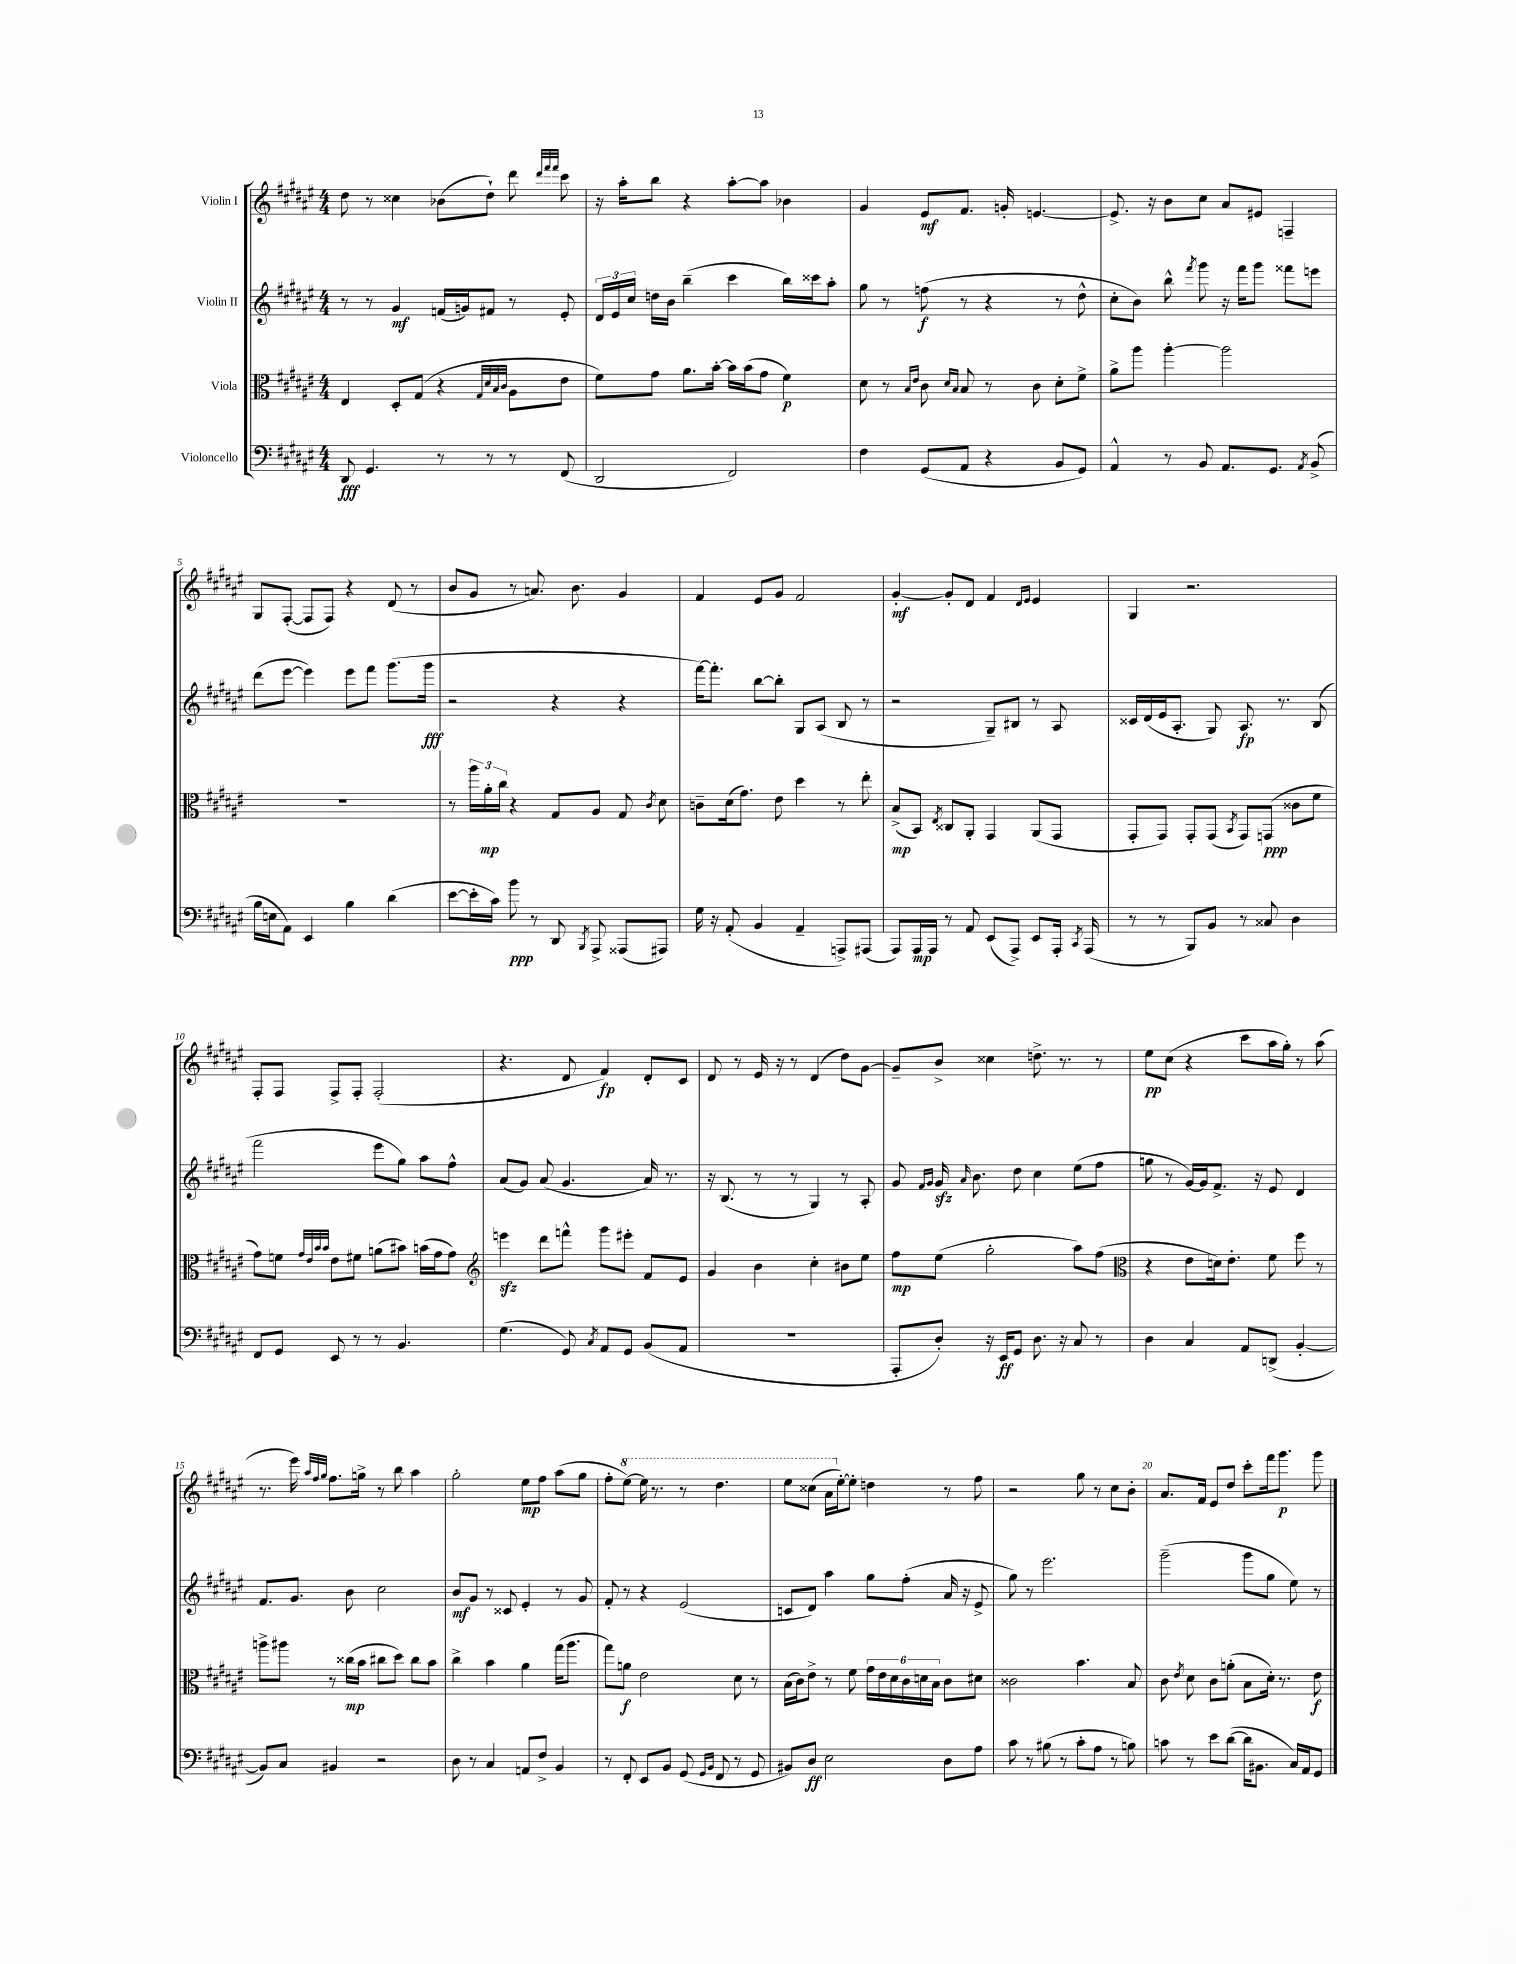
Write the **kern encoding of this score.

**kern	**kern	**kern	**kern
*staff4	*staff3	*staff2	*staff1
*clefF4	*clefC3	*clefG2	*clefG2
*k[f#c#g#d#a#e#]	*k[f#c#g#d#a#e#]	*k[f#c#g#d#a#e#]	*k[f#c#g#d#a#e#]
*M4/4	*M4/4	*M4/4	*M4/4
8DD#/	4E#/	8r	8dd#\
4.GG#/	.	8r	8r
.	8D#'/L	4g#/	4cc##\
.	(8G#/J	.	.
8r	4r	(16f/LL	(8b-\L
.	.	16g/J)	.
8r	.	8f#/J	8dd#`\J)
.	32qqG#/LLL	.	.
.	32qqd#/	.	.
.	32qqB/	.	.
.	32qqc#/JJJ	.	.
8r	8A#\L	8r	8ddd#\
.	.	.	32qqddd#/LLL
.	.	.	32qqfff#/
.	.	.	32qqfff#/JJJ
(8FF#/	8e#\J	8e#'/	8ccc#\
=	=	=	=
2DD#/	8f#\L)	24d#/LL	16r
.	.	24e#/	.
.	.	.	16aa#'\LK
.	.	24cc#/JJ	.
.	8g#\J	16dd\LL	8bb\J
.	.	16b\JJ	.
.	8.a#\L	(4bb~\	4r
.	[16b'\Jk	.	.
2FF#/)	16b\]LL	4ccc#\	[8aa#'\L
.	(16b\J	.	.
.	8g#\J	.	8aa#\]J
.	4f#\)	16bb\LL)	4b-\
.	.	16ccc##\J	.
.	.	8aa#'\J	.
=	=	=	=
4F#\	8d#\	8gg#\	4g#/
.	8r	8r	.
.	16qqB/LL	.	.
.	16qqe#/JJ	.	.
(8GG#/L	8c#\	(8ff\	8e#/L
.	16qqd#/LL	.	.
.	16qqB/JJ	.	.
8AA#/J	8B/	8r	8.f#/J
4r	8r	4r	.
.	.	.	16g'/
.	8c#\	.	[4.e/
8BB/L	8d#'\L	8r	.
8GG#/J)	8f#^\J	8dd#^^\	.
=	=	=	=
4AA#^^/	8a#^\L	8cc#'\L	8.e^/]
.	8aa#\J	8b\J)	.
.	.	.	16r
8r	[4aa#'\	8bb^^\	8b\L
.	.	8qfff#/	.
8BB/	.	8ggg#\	8cc#\J
8.AA#/L	2aa#\]	16r	8a#/L
.	.	16fff#\LK	.
.	.	8ggg#\J	8e#/J
8.GG#/J	.	.	.
.	.	8fff##\L	4F~/
8qAA#/	.	.	.
(8BB^/	.	8eee\J	.
=	=	=	=
16B\LL	1r	(8ddd#\L	8G#/L
16E\J	.	.	.
8AA#\J)	.	[8eee#\J	([8F#'/J
4EE#/	.	4eee#\])	8F#/]L
.	.	.	8F#/J)
4B\	.	8eee#\L	4r
.	.	8fff#\J	.
(4d#\	.	(8.ggg#\L	(8d#/
.	.	.	8r
.	.	16ggg#\Jk	.
=	=	=	=
[8e#\L	8r	2r	8b/L
16e#'\]L	24aa#\LL	.	8g#/J
.	24a#'\	.	.
16c#\JJ)	.	.	.
.	24cc#\JJ	.	.
8b\	4r	.	8r
8r	.	.	8.a/)
8DD#/	8G#/L	4r	.
.	.	.	8.b\
8qBBB/	.	.	.
8AAA#^/	8A#/J	.	.
(8AAA##/L	8G#/	4r	4g#/
.	8qc#/	.	.
8AAA#/J)	8d#\	.	.
=	=	=	=
16G#\	8c~\L	[16fff#\LK)	4f#/
16r	.	8.fff#'\]J	.
(8AA#'/	(16d#\k	.	.
.	8.g#\J)	.	.
4BB/	.	[8bb\L	8e#/L
.	8e#\	8bb'\]J	8g#/J
4AA#~/	4dd#\	8G#/L	2f#/
.	.	(8A#/J	.
8AAA^/L)	8r	8B/	.
(8AAA#/J	8ee#'\	8r	.
=	=	=	=
8AAA#/L)	(8B^/L	2r	[4g#'/
16AAA#/L	8BB/J)	.	.
16AAA#/JJ	.	.	.
.	8qE#/	.	.
8r	8C##/L	.	8g#'/]L
8AA#/	8AA#'/J	.	8d#/J
(8EE#/L	4GG#/	8G#~/L)	4f#/
8AAA#^/J)	.	8B#/J	.
.	.	.	16qqd#/LL
.	.	.	16qqe#/JJ
8EE#/L	(8AA#/L	8r	4e#/
16AAA#'/Jk	8GG#/J	8A#/	.
8qCC#/	.	.	.
(16AAA#/	.	.	.
=	=	=	=
8r	8GG#'/L	16c##/LL	4G#/
.	.	(16d#/	.
8r	8GG#/J)	16e#/J	.
.	.	8.A#'/J	.
8BBB/L)	8GG#'/L	.	2.r
8BB/J	(8GG#/J	8G#/)	.
.	8qBB/	.	.
8r	8GG#/L)	8.A#/	.
8C##/	(8GG/J	.	.
.	.	8.r	.
4D#\	8c##\L	.	.
.	8f#\J	(8B/	.
=	=	=	=
8FF#/L	8g#\L)	2fff#\	8F#'/L
8GG#/J	8f\J	.	8F#/J
.	32qqg#/LLL	.	.
.	32qqe#/	.	.
.	32qqb/	.	.
.	32qqb/JJJ	.	.
8EE#/	8e#\L	.	8F#^/L
8r	8f#\J	.	8F#'/J
8r	(8a\L	8eee#\L	(2F#'/
4.BB/	8b#\J)	8gg#\J)	.
.	(16b\LL	8aa#\L	.
.	16g#\J	.	.
.	8g#\J)	8ff#^^\J	.
=	=	=	=
*	*clefG2	*	*
(4.G#\	4eee\	(8a#/L	4.r
.	.	8g#/J)	.
.	8ddd#\L	(8a#/	.
8GG#/)	8fff^^\J	4.g#/	8d#/
8qC#/	.	.	.
8AA#/L	8ggg#\L	.	4f#/)
8GG#/J	8eee#'\J	.	.
(8BB/L	8f#/L	16a#/)	8d#'/L
.	.	8.r	.
8AA#/J	8e#/J	.	8c#/J
=	=	=	=
1r	4g#/	16r	8d#/
.	.	(8.B/	.
.	.	.	8r
.	4b\	8r	16e#/
.	.	.	16r
.	.	8r	8r
.	4cc#'\	4G#/)	(4d#/
.	8b#\L	8r	8dd#\L)
.	8ee#\J	8A#'/	[8g#\J
=	=	=	=
8AAA#'/L	8ff#\L	8g#/	8g#~/]L
.	.	16qqf#/LL	.
.	.	16qqg#/JJ	.
8D#'/J)	(8ee#\J	16g#/	8b^/J
.	.	16qqa#/	.
.	.	8.b\	.
16r	2gg#'\	.	4cc##\
16EE#/LK	.	.	.
8GG#/J	.	8dd#\	.
8.D#\	.	4cc#\	8.dd^\
16r	.	.	8.r
8C#/	8aa#\L)	(8ee#\L	.
8r	(8ff#\J	8ff#\J	8r
=	=	=	=
*	*clefC3	*	*
4D#\	4r	8gg\	8ee#\L
.	.	8r	(8cc#\J
4C#/	8e#\L	[16g#/LL)	4r
.	.	16g#/]J	.
.	16d\k)	8.f#^/J	.
.	8.e#'\J	.	.
8AA#/L	.	.	8ccc#\L
.	.	16r	.
(8DD^/J	8f#\	8e#/	16aa#\L
.	.	.	16gg#'\JJ)
[4BB'/	8ff#\	4d#/	8r
.	8r	.	(8aa#\
=	=	=	=
8BB/]L)	8aa^\L	8.f#/L	8.r
8C#/J	8aa#\J	.	.
.	.	8.g#/J	16eee#\)
.	.	.	32qqaa#/LLL
.	.	.	32qqff#/
.	.	.	32qqgg#/JJJ
4BB#/	8r	.	8.ff#\L
.	(16cc##\LL	8b\	.
.	16b\JJ	.	16gg^\Jk
2r	8cc#\L	2cc#\	8r
.	8dd#\J)	.	8bb\
.	8cc#\L	.	4aa#\
.	8b\J	.	.
=	=	=	=
8D#\	4cc#^\	8b/L	2gg#'\
8r	.	8g#/J	.
4C#/	4b\	8r	.
.	.	8c##/	.
8AA/L	4a#\	4e#'/	8ee#\L
8F#^/J	.	.	8ff#\J
4BB/	(16gg#\LK	8r	(8aa#\L
.	8.aa#\J	.	.
.	.	8g#/	8gg#\J
=	=	=	=
8r	8gg#\L)	8f#'/	8ff#'\L
8FF#'/	8a\J	8r	[8eee#\J)
8EE#/L	2e#\	4r	16eee#\]
.	.	.	8.r
8BB/J	.	.	.
(8GG#/	.	(2e#/	8r
16qqGG#/LL	.	.	.
16qqBB/JJ	.	.	.
8FF#/	.	.	4.ddd#\
8r	8d#\	.	.
8GG#/	8r	.	.
=	=	=	=
8BB#/L)	(16B\LL	8c/L	8eee#\L
.	16c#\J)	.	.
8D#/J	8e#^\J	8d#/J)	(8ccc##\J
2E#\	8r	4aa#\	16aa#\LL
.	.	.	[16ee#'\J)
.	8f#\	.	8ee#'\]J
.	24g#\LL	8gg#\L	4dd\
.	24e#\	.	.
.	24d#\	.	.
.	24c#\	(8ff#'\J	.
.	24d\	.	.
.	24B\JJ	.	.
8D#\L	8c#\L	16a#/	8r
.	.	16r	.
8A#\J	8d#\J	8e#^/	8ff#\
=	=	=	=
8c#\	2c##\	8gg#\)	2r
8r	.	8r	.
(8B#\	.	2.eee#\	.
8r	.	.	.
8c#'\L	4.b\	.	8gg#\
8A#\J	.	.	8r
8r	.	.	8cc#\L
8B\)	8B/	.	8b'\J
=	=	=	=
8c\	8c#\	(2ggg#~\	8.a#/L
.	8qe#/	.	.
8r	8d#\	.	.
.	.	.	16f#/Jk
8e#\L	8c#\L	.	8e#/L
([8d#\J	(8a'\J	.	8dd#/J
16d#\]LK	8B\L	8ggg#\L	8ccc#'\L
8.BB#\J	.	.	.
.	16d#'\Jk)	8gg#\J	16fff#\k
.	8.r	.	8.ggg#\J
16C#/LL)	.	8ee#\)	.
16AA#/J	.	.	.
8GG#/J	8e#\	8r	8ggg#\
==	==	==	==
*-	*-	*-	*-
